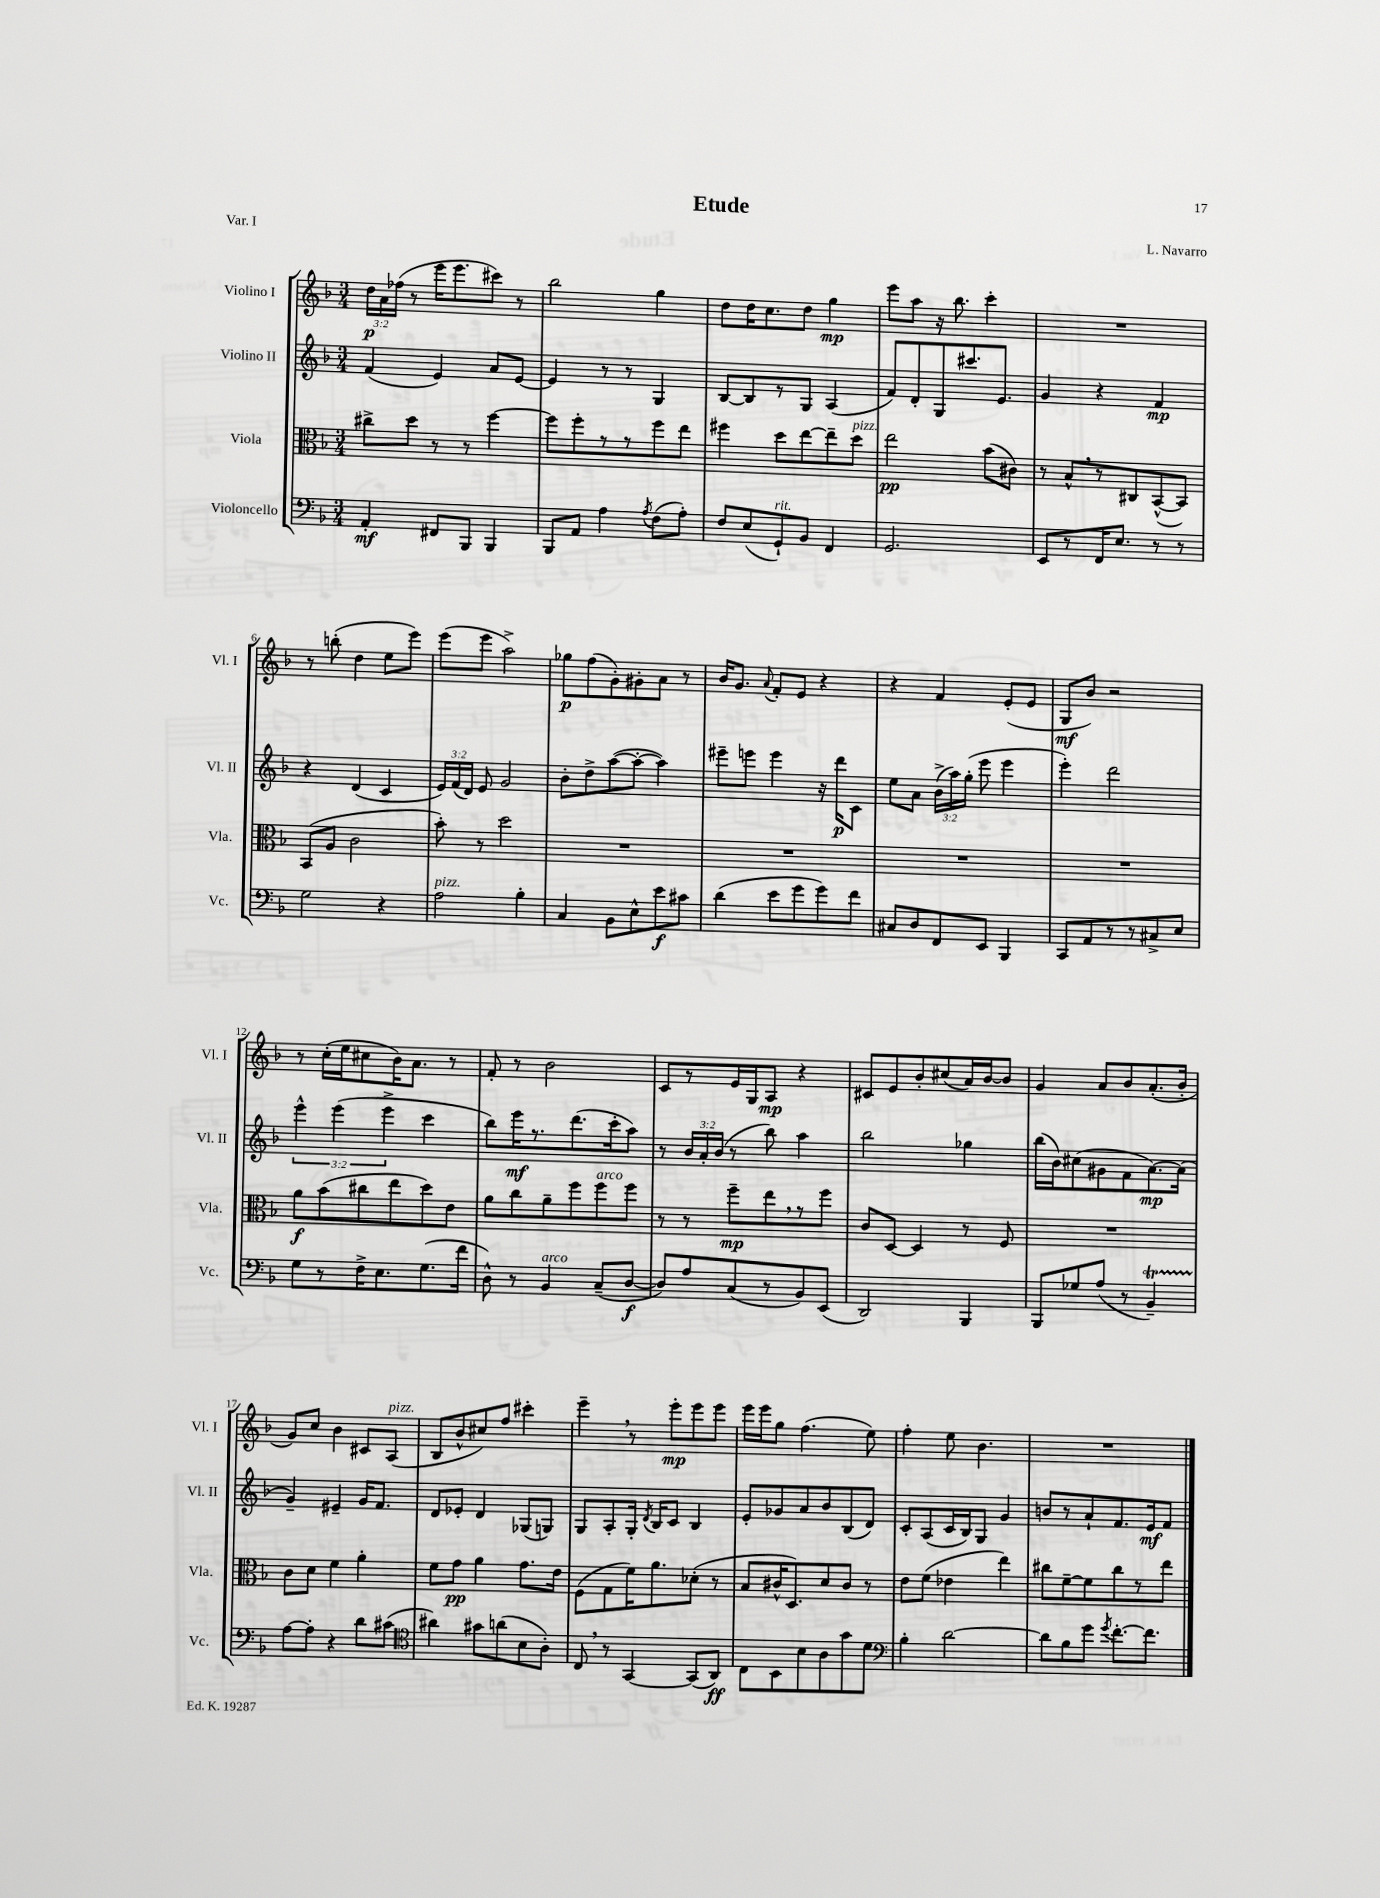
\header { title = "Etude" composer = "L. Navarro" piece = "Var. I" }
<<
\new StaffGroup <<
\new Staff = "s0" \with { instrumentName = "Violino I" shortInstrumentName = "Vl. I" } {
    \clef treble \key f \major \numericTimeSignature \time 3/4 \override Staff.TupletNumber.text = #tuplet-number::calc-fraction-text
    \autoBeamOff \tuplet 3/2 { d''16[\p a'16 fes''16]( } r8 e'''16[ e'''8. cis'''8]) r8 |
    bes''2 g''4 |
    d''8[ d''16 c''8. d''8] g''4\mp |
    e'''8[ a''8] r16 bes''8. c'''4-. |
    R2. |
    r8 b''8-.( d''4 e''8[ e'''8]) |
    e'''8[( e'''8] a''2->) |
    ges''8[\p f''8( g'8-.) gis'8-. a'8] r8 |
    bes'16[ g'8.] \appoggiatura { a'8 } f'8[-. e'8] r4 |
    r4 f'4 e'8[-.( e'8] |
    g8[\mf bes'8]) r2 |
    r8 c''16[-.( e''16 cis''8 bes'16) a'8.] r8 |
    f'8-. r8 bes'2 |
    c'8[ r8 e'16 g16 a8]\mp r4 |
    cis'8[ e'8 bes'8-. cis''8( a'16) bes'16~ bes'8] |
    g'4 a'8[ bes'8 a'8.-.( bes'16]-. |
    g'8[) c''8] bes'4 cis'8[ a8]^\markup { \italic "pizz." }( |
    bes8[ bes'8-^ cis''8) f''8] cis'''4-. |
    e'''4-- \breathe r8 e'''8[-.\mp e'''8 e'''8] |
    e'''16[ e'''16 g''8] f''4.( e''8) |
    f''4-. e''8 bes'4. |
    R2. \bar "|." |
}
\new Staff = "s1" \with { instrumentName = "Violino II" shortInstrumentName = "Vl. II" } {
    \clef treble \key f \major \numericTimeSignature \time 3/4 \override Staff.TupletNumber.text = #tuplet-number::calc-fraction-text
    \autoBeamOff f'4( e'4) a'8[ e'8]~ |
    e'4 r8 r8 g4 |
    bes8[~ bes8 r8 g8] a4( |
    f'8[) d'8-. g8 cis'''8. e'8.] |
    g'4 r4 f'4\mp |
    r4 d'4( c'4 |
    \tuplet 3/2 { e'16[) f'16( d'16]) } e'8 g'2 |
    bes'8[-. d''8-> a''8~( a''8]~-. a''4) |
    eis'''8[-- e'''8] e'''4 r16 d'''16[\p c'8] |
    e''8[ a'8] \tuplet 3/2 { bes'16[->( a''16) g''16]-.( } e'''8 e'''4 |
    e'''4-.) d'''2 |
    \tuplet 3/2 { e'''4-^ e'''4( e'''4-> } c'''4 |
    bes''8[) e'''16\mf r8. d'''8.( c'''16-. a''8]) |
    r8 \tuplet 3/2 { bes'16[ a'16-. bes'16]( } r8 bes''8) a''4 |
    bes''2 ges''4 |
    bes''16[( bes'16) cis''8( gis'8 f'8 a'8.~\mp) a'16]( |
    g'4--) eis'4-- g'16[ f'8.] |
    d'8[ ees'8]-. d'4 ges8[( g8]) |
    g8[ a8-. g16]-. \acciaccatura { d'8 } bes16[ c'8] bes4 |
    e'8[-. ges'8 a'8 bes'8 bes8( d'8]) |
    c'8[-. a8( c'16 bes16) g8] g'4 |
    b'8[ r8 a'8-! f'8. e'16\mf f'8] \bar "|." |
}
\new Staff = "s2" \with { instrumentName = "Viola" shortInstrumentName = "Vla." } {
    \clef alto \key f \major \numericTimeSignature \time 3/4
    \autoBeamOff cis''8[-> d''8] r8 r8 f''4~ |
    f''8[ f''8-. r8 r8 f''8 e''8] |
    fis''4 d''8[ e''8~ e''8-- d''8]^\markup { \italic "pizz." } |
    e''2\pp bes'8[( cis'8]) |
    r8 bes8[-^ \breathe r8 cis8 bes,8~-^( bes,8]) |
    bes,8[( a8] c'2 |
    bes'8-.) r8 d''2 |
    R2. |
    R2. |
    R2. |
    R2. |
    a'8[\f bes'8( cis''8 e''8 d''8) e'8] |
    a'8[ c''8 a'8-- f''8 f''8^\markup { \italic "arco" } f''8] |
    r8 r8 f''8[--\mp e''8 \breathe r8 f''8] |
    c'8[ d8]~ d4 r8 f8 |
    R2. |
    c'8[ d'8] f'4 a'4-. |
    f'8[ g'8]\pp a'4 g'8.[ e'16] |
    f8[( g8 f'16) a'8. des'8]-.( r8 |
    bes8[ cis'16-^ d8.) d'8 cis'8] r8 |
    e'8[ f'8]( ees'4 e''4) |
    cis''8[ f'8~-- f'8 cis''8 r8 e''8] \bar "|." |
}
\new Staff = "s3" \with { instrumentName = "Violoncello" shortInstrumentName = "Vc." } {
    \clef bass \key f \major \numericTimeSignature \time 3/4
    \autoBeamOff a,4-.\mf fis,8[ bes,,8] bes,,4 |
    bes,,8[ a,8] a4 \acciaccatura { a8 } f8[( a8]-.) |
    f8[ e8( g,8-!^\markup { \italic "rit." }) bes,8] f,4 |
    g,2. |
    e,8[ r8 f,16 e8.] r8 r8 |
    g2 r4 |
    a2^\markup { \italic "pizz." } bes4-. |
    c4 bes,8[ e8-^ e'8\f cis'8] |
    d'4( e'8[ g'8 g'8) f'8] |
    cis8[ d8 f,8 e,8] bes,,4 |
    c,8[ a,8 r8 r8 cis8-> e8] |
    g8[ r8 f16-> e8. g8.( f'16] |
    d8-^) r8 bes,4^\markup { \italic "arco" } c8[--( d8]~\f |
    d8[) a8 c8( r8 bes,8) e,8]( |
    d,2) bes,,4 |
    bes,,8[ ges8 a8]( r8 bes,4--\startTrillSpan) |
    a8[~\stopTrillSpan a8]-. r4 d'8[ cis'8]( |
    \clef tenor ais'4) gis'8[ a'8( bes8 a8]-.) |
    c8 \breathe r8 g,4~ g,8[( a,8]\ff) |
    c8[ bes,8 bes8 a8 g'8 d'8] |
    \clef bass bes4-. d'2~ |
    d'8[ bes8 g'8] \acciaccatura { g'8 } f'8.[~-. f'8.] \bar "|." |
}
>>
>>
